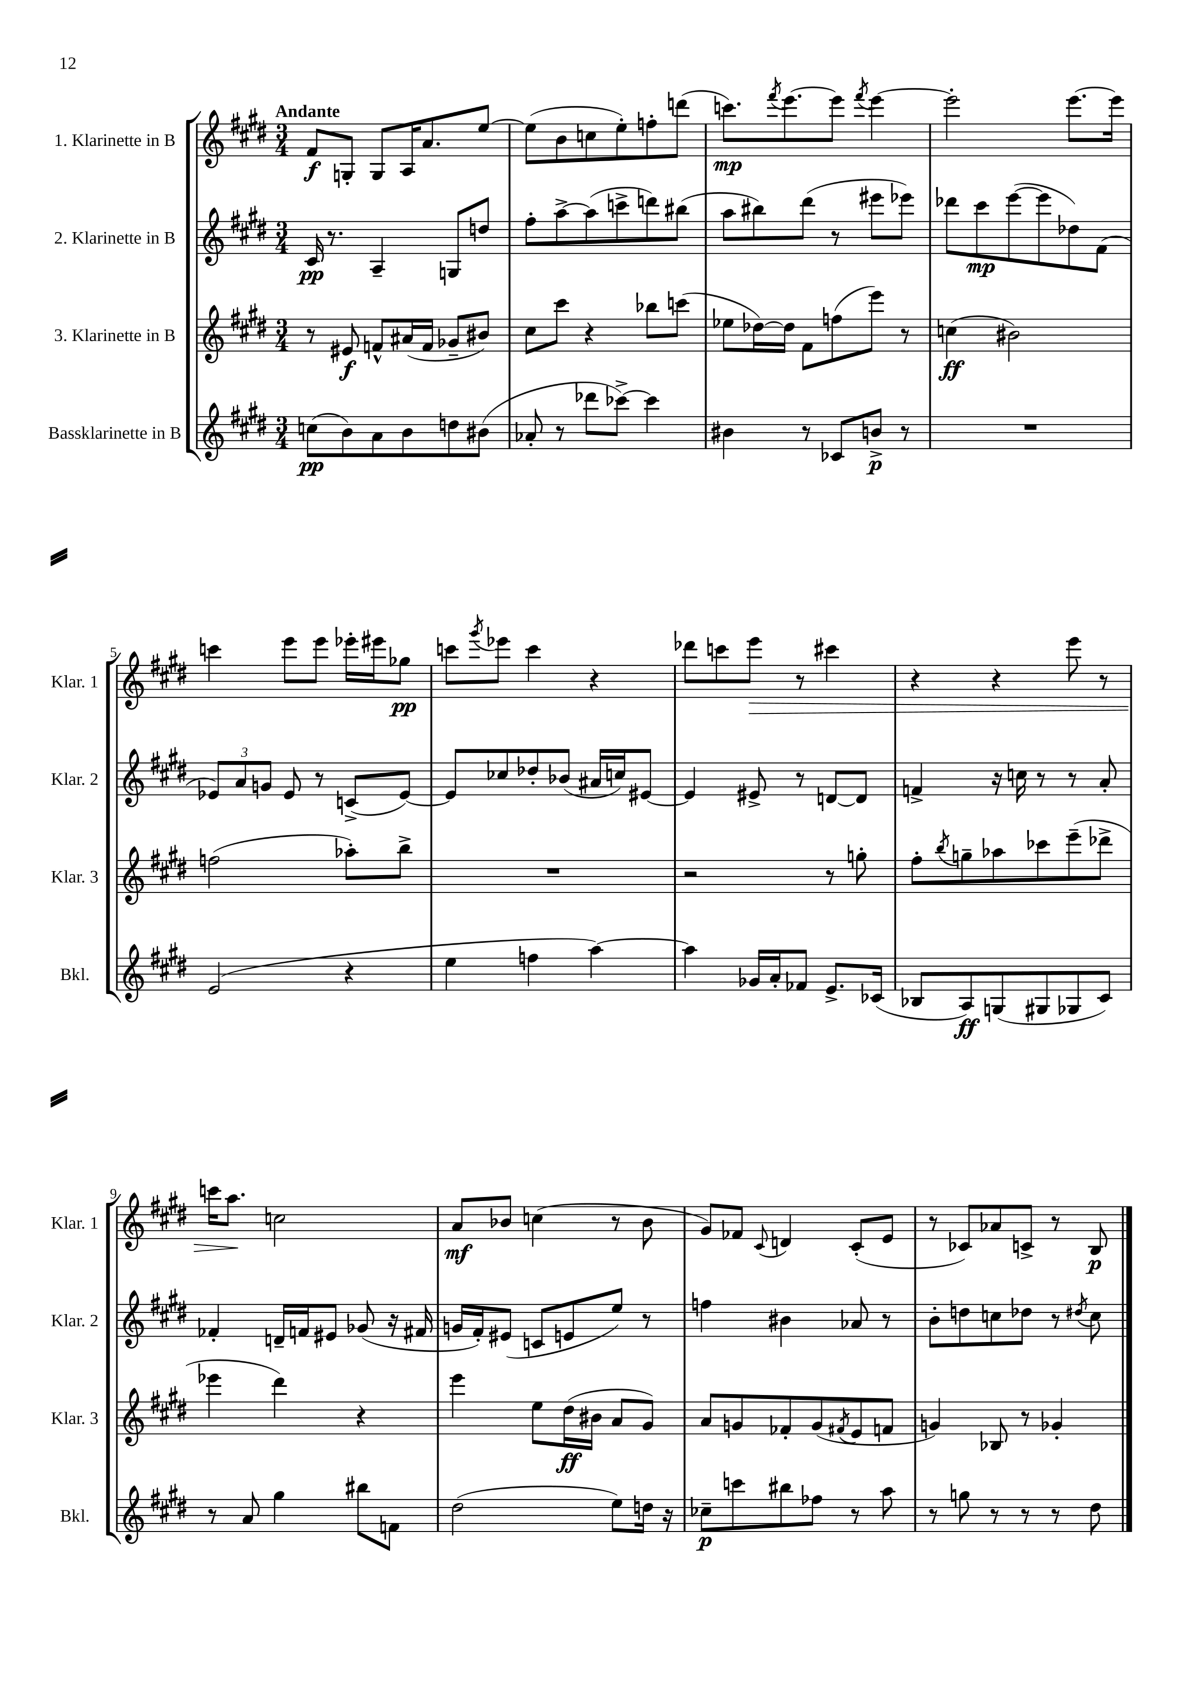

**kern	**kern	**kern	**kern
*staff4	*staff3	*staff2	*staff1
*clefG2	*clefG2	*clefG2	*clefG2
*k[f#c#g#d#]	*k[f#c#g#d#]	*k[f#c#g#d#]	*k[f#c#g#d#]
*M3/4	*M3/4	*M3/4	*M3/4
(8cc	8r	16c#	8f#
.	.	8.r	.
8b)	8e#	.	8G'
8a	8f^^	4A~	8G
8b	(16a#	.	16A
.	16f	.	8.a
8dd	8g-~	8G	.
(8b#	8b#)	8dd	[8ee
=	=	=	=
8a-'	8cc#	8ff#'	(8ee]
8r	8ccc#	[8aa^	8b
8ddd-	4r	(8aa]	8cc
[8ccc-^)	.	8ccc^	8ee')
4ccc-]	8bb-	8ddd)	8ff'
.	(8ccc	(8bb#	(8ddd
=	=	=	=
4b#	8ee-	8aa	8.ccc)
.	[16dd-)	8bb#)	.
.	.	.	8qfff#
.	16dd-]	.	[8.eee
8r	8f#	(8ddd#	.
8c-	(8ff	8r	8eee]
.	.	.	8qfff#
8b^	8eee)	8eee#	[4eee
8r	8r	8eee-)	.
=	=	=	=
2.r	(4cc	8ddd-	2eee']
.	.	8ccc#	.
.	2b#)	([8eee	.
.	.	8eee]	.
.	.	8dd-)	[8.eee
.	.	(8f#	.
.	.	.	16eee]
=	=	=	=
(2e	(2ff	12e-)	4ccc
.	.	12a	.
.	.	12g	.
.	.	8e-	8eee
.	.	8r	8eee
4r	8aa-')	(8c^	16eee-'
.	.	.	16eee#
.	8bb^	[8e-)	8gg-
=	=	=	=
4ee	2.r	8e-]	8ccc
.	.	.	8qggg#
.	.	8cc-	8eee-
4ff	.	8dd-'	4ccc
.	.	(8b-	.
[4aa)	.	16a#	4r
.	.	16cc)	.
.	.	[8e#	.
=	=	=	=
4aa]	2r	4e#]	8ddd-
.	.	.	8ccc
16g-	.	8e#^	8eee
16a'	.	.	.
8f-	.	8r	8r
8.e^	8r	[8d	4ccc#
.	8gg'	8d]	.
(16c-	.	.	.
=	=	=	=
8B-	8ff#'	4f^	4r
.	8qbb	.	.
8A)	8gg~	.	.
(8G	8aa-	16r	4r
.	.	16cc	.
8G#	8ccc-	8r	.
8G-	(8eee~	8r	8eee
8c#)	8ddd-^	8a'	8r
=	=	=	=
8r	4eee-	4f-'	16ccc
.	.	.	8.aa
8a	.	.	.
4gg#	4ddd#)	16d~	2cc
.	.	16f	.
.	.	8e#	.
8bb#	4r	(8g-	.
8f	.	16r	.
.	.	16f#	.
=	=	=	=
(2dd#	4eee	16g	8a
.	.	16f#')	.
.	.	(8e#	8b-
.	8ee	8c	(4cc
.	(16dd#	8e	.
.	16b#	.	.
8ee)	8a	8ee)	8r
16dd	8g#)	8r	8b-
16r	.	.	.
=	=	=	=
8cc-~	8a	4ff	8g#)
8ccc	8g	.	8f-
.	.	.	8qqc#
8bb#	8f-'	4b#	4d
8ff-	(8g	.	.
.	8qf#	.	.
8r	8e	8a-	(8c#'
8aa	8f	8r	8e
=	=	=	=
8r	4g)	8b'	8r
8gg	.	8dd	8c-)
8r	8B-	8cc	8a-
8r	8r	8dd-	8c^
8r	4g-'	8r	8r
.	.	8qdd#	.
8dd#	.	8cc	8B
==	==	==	==
*-	*-	*-	*-
